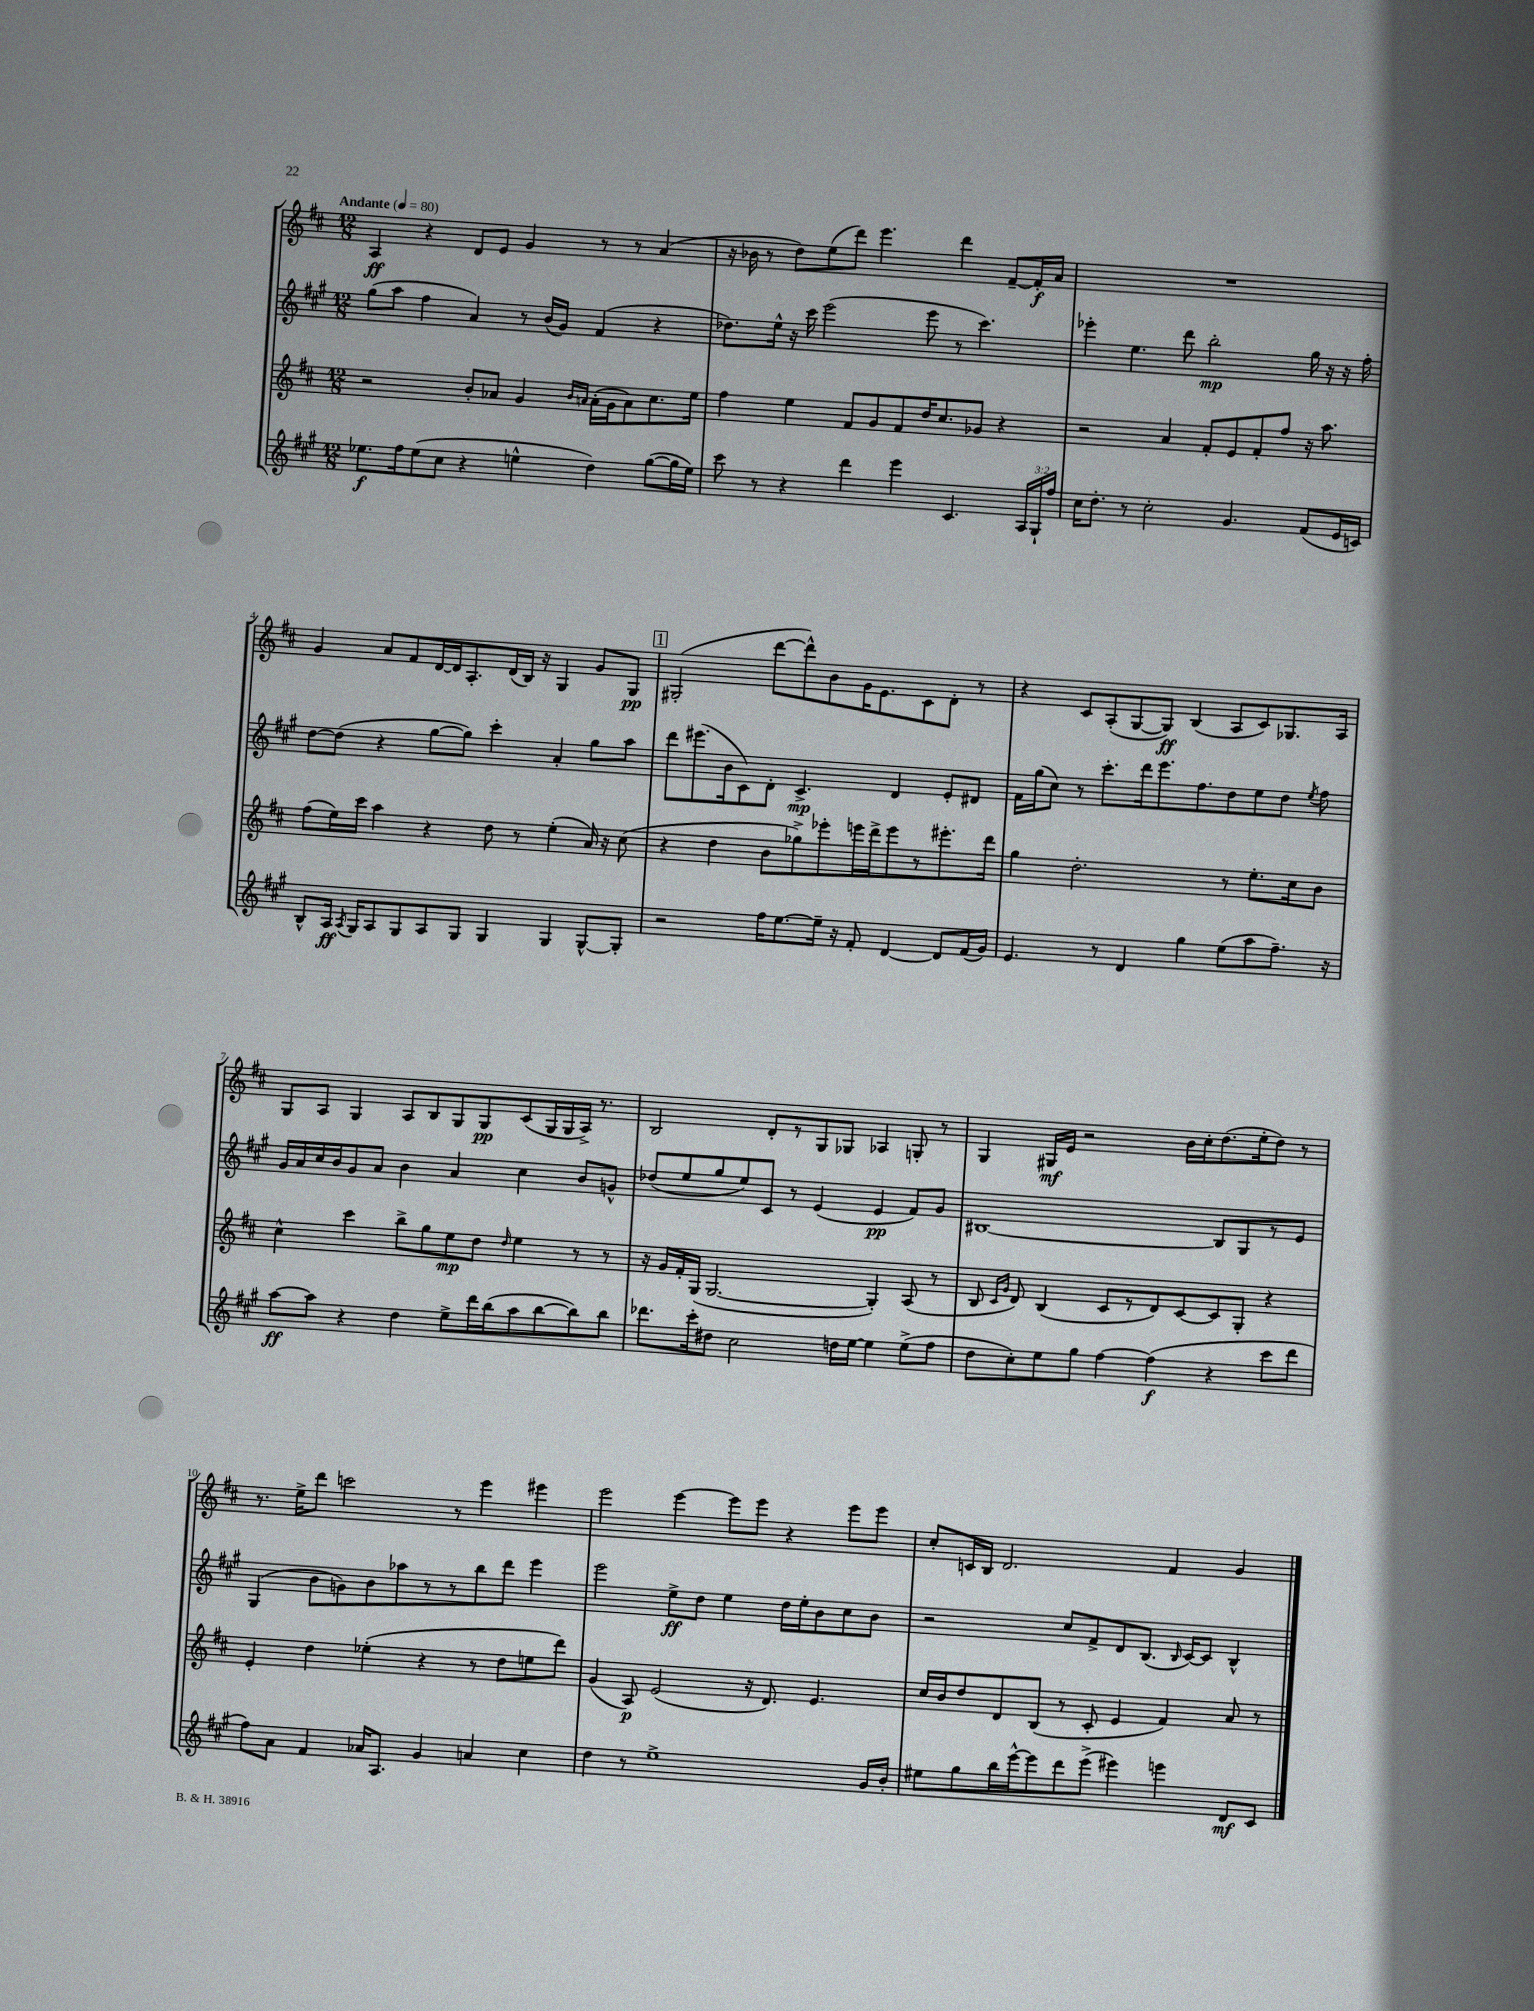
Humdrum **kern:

**kern	**kern	**kern	**kern
*staff4	*staff3	*staff2	*staff1
*clefG2	*clefG2	*clefG2	*clefG2
*k[f#c#g#]	*k[f#c#]	*k[f#c#g#]	*k[f#c#]
*M12/8	*M12/8	*M12/8	*M12/8
*MM80	*MM80	*MM80	*MM80
8.ee-	2r	(8gg#	4A
.	.	8aa	.
16ff#	.	.	.
(8ee-	.	4ff#	4r
8cc#	.	.	.
4r	8b'	4a)	8d
.	8a-	.	8e
4ee^^	4g	8r	4g
.	.	(16b	.
.	.	16g#)	.
.	16qqb	.	.
.	16qqa	.	.
4dd)	(16a'	(4f#	8r
.	16g	.	.
.	8a)	.	8r
([8gg#	8.cc#	4r	(4a
16gg#]	.	.	.
16ee)	16ee	.	.
=	=	=	=
8ccc#	4ff#	8.dd-)	16r
.	.	.	16b-
8r	.	.	8r
.	.	16ee^^	.
4r	4ee	16r	8dd)
.	.	16ccc#	.
.	.	(2eee	(8ee
4ddd	8f#	.	8ddd)
.	8g	.	4.eee
4eee	8f#	.	.
.	16dd	8eee	.
.	8.cc#	.	.
4.c#	.	8r	4ddd
.	8g-	4.ccc#)	.
.	4r	.	[8f#~
24A	.	.	16f#']
24G#`	.	.	.
.	.	.	16a
24ff#	.	.	.
=	=	=	=
16cc#	2r	4eee-'	1.r
8.dd'	.	.	.
8r	.	4.ee	.
2cc#'	.	.	.
.	4a	.	.
.	.	8ddd	.
.	8f#'	2bb'	.
4.g#	8e	.	.
.	8f#'	.	.
.	8ff#	.	.
(8f#	16r	16gg#	.
.	8.aa	16r	.
16e	.	16r	.
16c)	.	16ff#'	.
=	=	=	=
8B^^	(8ff#	[8dd	4g
16A	16ee)	(8dd]	.
8qA	.	.	.
16G#	16ccc#	.	.
8A	4aa	4r	8a
8G#	.	.	8f#
8A	4r	[8gg#	[16d
.	.	.	16d]
8G#	.	8gg#])	8.A'
4G#	8dd	4ccc#'	.
.	.	.	(16d
.	8r	.	16B)
.	.	.	16r
4G#	(4ee'	4a'	4G
[8G#^^	16a)	8gg#	8g
.	16r	.	.
8G#']	(8cc#	8aa	8G
=	=	=	=
2r	4r	8ddd	(2G#'
.	.	(8.eee#	.
.	4dd	.	.
.	.	16b	.
.	.	8c#)	.
16ff#	8b	8d'	[8ddd
[8.ee	.	.	.
.	8gg-^)	4.c#^	8ddd^^])
16ee~]	8eee-'	.	8b
16r	.	.	.
8f#'	16eee	.	16g
.	16ddd^	.	8.e
[4d	8eee	4d	.
.	8r	.	8c#
8d]	8.eee#'	8e'	8d'
(16f#	.	8d#	8r
16g#)	16ddd	.	.
=	=	=	=
4.e	4gg	16f#	4r
.	.	(16gg#	.
.	.	8cc#)	.
.	2.dd'	8r	8c#
8r	.	8.ccc#'	(8A'
4d	.	.	[8G
.	.	16ddd	.
.	.	8.eee	8G])
4gg#	.	.	(4B
.	.	8.ff#	.
(8ee	8r	8dd	8A
8aa	8.ee'	8ee	8c#)
8.ff#~)	.	8dd	8.G-
.	16cc#	.	.
.	.	8qee	.
.	8b	8ff#	.
16r	.	.	16A
=	=	=	=
[8aa	4cc#^^	16g#	8G
.	.	16a	.
8aa]	.	16cc#	8A
.	.	16b	.
4r	4ccc#	8g#	4G
.	.	8a	.
4dd	8bb^	4b	8A
.	8gg	.	8B
8ee^	8ee	4a	8G
16ddd	8dd	.	8G
(16bb	.	.	.
.	16qqdd	.	.
8aa	4ee	4cc#	(8c#
[8bb	.	.	16G
.	.	.	16G
8bb])	8r	8b	16A^)
.	.	.	8.r
8bb	8r	8g^^	.
=	=	=	=
8.ddd-	16r	(8dd-	2B
.	16g	.	.
.	16f#'	8ee	.
16ccc#'	(16G	.	.
8dd#	[2.G	8gg#	.
2cc#	.	8ee)	.
.	.	8c#	8d'
.	.	8r	8r
.	.	(4e	8G
16dd	.	.	8G-
[16ee	.	.	.
4ee]	4G'])	4e	4A-
(8ee^	(8A	8f#)	8G'
8ff#	8r	8g#	8r
=	=	=	=
8dd	8B	[1B#	4G
.	16qqc#	.	.
.	16qqg	.	.
8cc#')	8d)	.	.
8ee	(4B	.	16G#
.	.	.	16e
8gg#	.	.	2r
[4ff#	8c#	.	.
.	8r	.	.
(4ff#]	8d)	.	.
.	[8c#	.	16b
.	.	.	16cc#'
4r	8c#]	8B#]	(8.dd
.	8G'	8G#	.
.	.	.	16ee'
8ccc#	4r	8r	8dd)
8ddd	.	8e	8r
=	=	=	=
8ff#)	4e'	(4G#	8.r
8a	.	.	.
.	.	.	16ee^
4f#	4dd	8b	8ddd
.	.	8g)	2ccc
16a-	(4ee-'	8b	.
8.A	.	.	.
.	.	8aa-	.
4g#	4r	8r	.
.	.	8r	8r
4a	8r	8bb	4eee
.	8dd	8ddd	.
4cc#	8ee	4eee	4eee#
.	8ddd)	.	.
=	=	=	=
4dd	(4g	2eee	2eee
8r	8A)	.	.
1ee^	(2e	.	.
.	.	8ee^	[4eee
.	.	8dd	.
.	.	4ee	8eee]
.	16r	.	8eee
.	8.d)	.	.
.	.	16dd	4r
.	.	16ee'	.
.	4.e	8b	.
.	.	8cc#	8eee
16g#	.	8b	8eee
16b'	.	.	.
=	=	=	=
8ee#	16cc#	2r	8cc#'
.	16b	.	.
8gg#	8dd	.	16c
.	.	.	16B
16bb	8d	.	2.d
[16eee^^	.	.	.
8eee]	(8B	.	.
8ddd	8r	8cc#	.
(8eee^	8c#'	8f#^	.
4eee#)	4e	8d	.
.	.	(8.B	.
4eee	4f#)	.	4f#
.	.	16qqB	.
.	.	[16c#)	.
.	.	8c#]	.
8d	8a	4B^^	4g
8c#	8r	.	.
==	==	==	==
*-	*-	*-	*-
